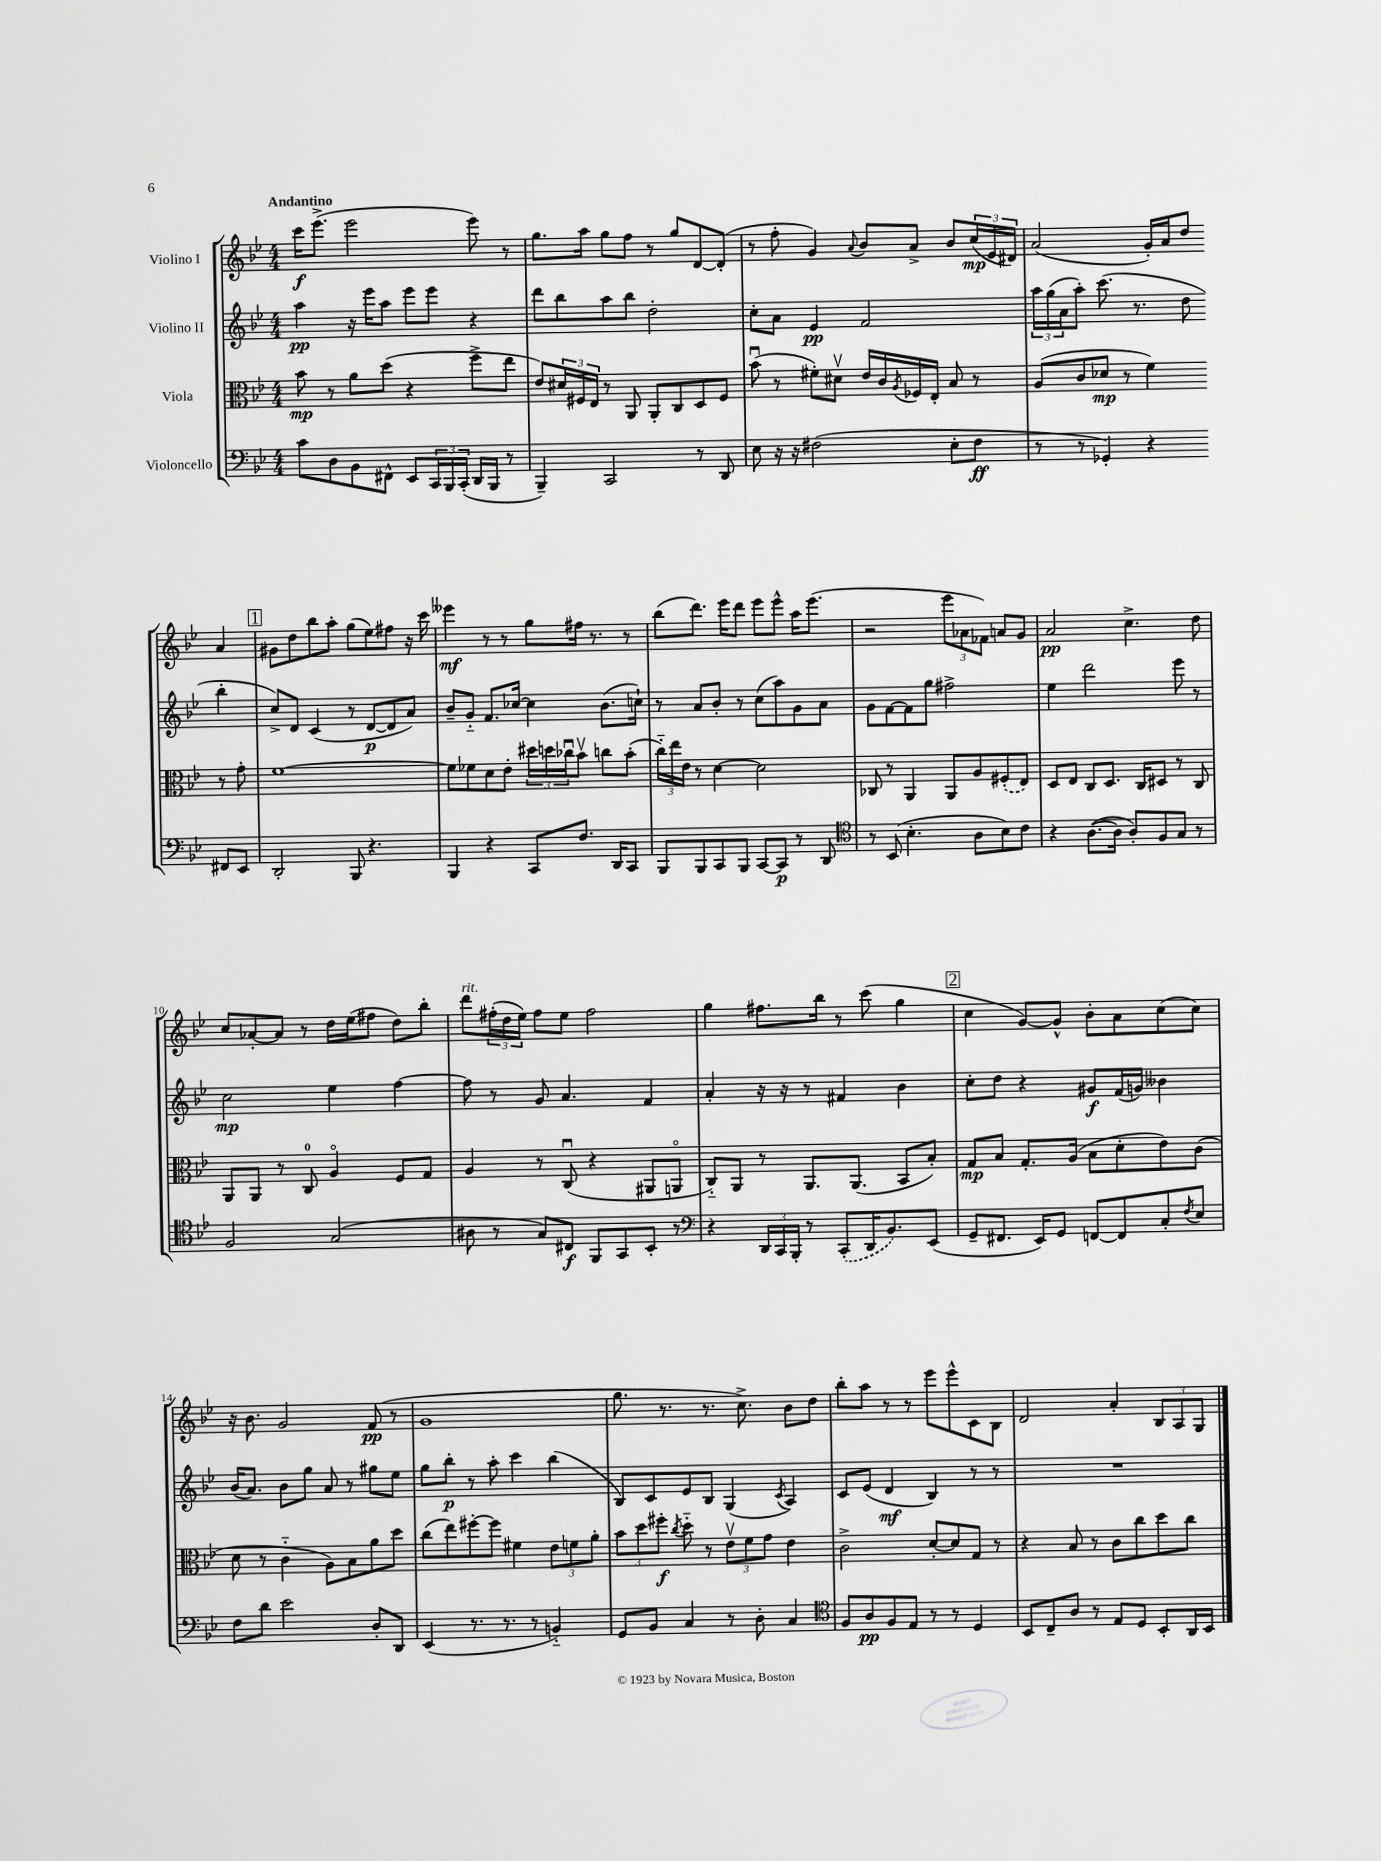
<<
\new StaffGroup <<
\new Staff = "s0" \with { instrumentName = "Violino I" } {
    \clef treble \key bes \major \numericTimeSignature \time 4/4 \tempo "Andantino"
    c'''16\f ees'''8.->( ees'''2 ees'''8) r8 |
    g''8. a''16 g''8 f''8 r8 g''8 d'8~ d'8-.( |
    r8 f''8-. g'4) \appoggiatura { a'8 } bes'8 a'8-> bes'8 \tuplet 3/2 { c''16\mp( ees'16 dis'16) } |
    a'2( g'16-.) a'16 d''8 a'4 |
    \mark \markup { \box "1" } gis'8 d''8 bes''8 a''8-. g''8( ees''8) fis''8 r16 c'''16 |
    eeses'''4\mf r8 r8 g''8 fis''16 r8. r8 |
    bes''8( d'''8.) ees'''16 d'''8 ees'''8 ees'''8-^ a''16 ees'''8.( |
    r2 \tuplet 3/2 { ees'''8 aes'8 fes'8) } a'8 g'8 |
    a'2\pp c''4.-> d''8 |
    c''8 aes'8~-. aes'8 r8 d''16 ees''16( fis''8 d''8) bes''8-. |
    d'''8^\markup { \italic "rit." } \tuplet 3/2 { fis''16-.( d''16 ees''16) } fis''8 ees''8 fis''2 |
    g''4 fis''8. bes''16 r8 c'''8( g''4 |
    \mark \markup { \box "2" } c''4 g'8~) g'8-^ bes'8-. a'8 c''8( c''8) |
    r16 bes'8. g'2 f'8\pp( r8 |
    g'1 |
    g''8. r8. r8. c''8.->) bes'8 d''8 |
    bes''8-. a''8 r8 r8 ees'''8 ees'''8-^ c'8 bes8 |
    d'2 a'4-. \tuplet 3/2 { bes8 a8 g8 } \bar "|." |
}
\new Staff = "s1" \with { instrumentName = "Violino II" } {
    \clef treble \key bes \major \numericTimeSignature \time 4/4
    a''4\pp r16 ees'''16 a''8 ees'''8 ees'''8 r4 |
    d'''8 bes''8 a''8 bes''8 d''2-. |
    c''8-. a'8 ees'4\pp f'2 |
    \tuplet 3/2 { a''16 g''16( a'16 } a''8-.) c'''8.( r8. d''8 bes''4-. |
    \mark \markup { \box "1" } c''8->) d'8 c'4( r8 d'8~\p d'8 a'8) |
    bes'8-- g'8-_ f'8. ces''16~ ces''4 bes'8.( c''16-!) |
    r8 a'8 bes'8-. r8 c''8( a''8) g'8 a'8 |
    g'8 f'8~ f'8 g''8 fis''2-> |
    ees''4 d'''2 ees'''8 r8 |
    c''2\mp ees''4 f''4~ |
    f''8 r8 g'8 a'4. f'4 |
    a'4-. r16 r16 r8 fis'4 bes'4 |
    \mark \markup { \box "2" } c''8-. d''8 r4 gis'8\f f'16( g'16) beses'4 |
    bes'16( a'8.) bes'8 g''8 a'8 r8 gis''8 ees''8 |
    g''8 bes''8-.\p r8 a''8-. c'''4 bes''4( |
    bes8) c'8 ees'8 bes8 g4( \acciaccatura { c'8 } a4) |
    c'8 ees'8( d'4\mf bes4) r8 r8 |
    R1 \bar "|." |
}
\new Staff = "s2" \with { instrumentName = "Viola" } {
    \clef alto \key bes \major \numericTimeSignature \time 4/4
    bes'8\mp r8 a'8 d''8( r4 f''8-> ees''8 |
    ees'8) \tuplet 3/2 { dis'16 fis16 ees16 } r8 a,8 a,8-. c8 d8 fis8 |
    bes'8\downbow( r8 fis'8-.) dis'8\upbow ees'16 c'16 \acciaccatura { a8 } fes16 ees16-. bes8 r8 |
    a8( c'8 des'8\mp r8 f'4) r8 g'8-. |
    \mark \markup { \box "1" } f'1~ |
    f'8 fes'8 d'8 ees'8-. \tuplet 3/2 { dis''16 d''16 ces''16\downbow } bes'8\upbow c''8 bes'8-.( |
    \tuplet 3/2 { c''16-_) ees''16 ees'16 } r8 d'4~ d'2 |
    ces8 r8 a,4 a,8 a8 \once \slurDashed fis8-.( ees8) |
    d8 ees8 c8 d8. c16 dis8 r8 c8 |
    a,8 a,8 r8 c8-0 a4\flageolet f8 g8 |
    a4 r8 c8\downbow( r4 ais,8 a,8\flageolet |
    c8-_) a,8 r8 a,8. a,8.( bes,8 bes8-.) |
    \mark \markup { \box "2" } g8\mp bes8 g8.-. a16( bes8 d'8-. ees'8) c'8( |
    d'8 r8 c'4-_ a8) bes8 a'8 d''8 |
    c''8( ees''8) fis''8~-. fis''8 fis'4 \tuplet 3/2 { ees'8 f'8 a'8-. } |
    \tuplet 3/2 { bes'8 d''8 fis''8-.\f } \acciaccatura { c''8 } d''8-_ r8 \tuplet 3/2 { ees'8\upbow f'8 g'8 } ees'4 |
    c'2-> d'8~-. d'8 g8 r8 |
    r4 bes8 r8 c'8 c''8 d''8 c''8 \bar "|." |
}
\new Staff = "s3" \with { instrumentName = "Violoncello" } {
    \clef bass \key bes \major \numericTimeSignature \time 4/4
    c'8 d8 bes,8 fis,8-^ ees,8 \tuplet 3/2 { c,16 bes,,16 c,16-.( } d,16 bes,,16 r8 |
    bes,,4--) c,2 r8 d,8 |
    ees8 r16 r16 fis2( ees8-. fis8\ff |
    r8 r8 ges,4-.) r4 fis,8 ees,8 |
    \mark \markup { \box "1" } d,2-. bes,,8 r4. |
    bes,,4 r4 c,8 f8. d,16 c,8 |
    bes,,8 bes,,8 c,8 bes,,8 c,8~ c,8\p r8 d,8 |
    \clef tenor r8 bes,8( bes4.-. a8 bes8) c'8 |
    r4 a8.~( a16 a8-.) f8 g8 r8 |
    f2 g2( |
    ais8 r8 g8) cis8\f f,8 g,8 bes,8-. r8 |
    \clef bass r4 \tuplet 3/2 { d,16 c,16 bes,,16-. } r8 \once \slurDashed c,8-.( d,16 bes,8.) ees,8( |
    \mark \markup { \box "2" } g,8-- fis,8. ees,16) g,8 f,8~ f,8 c8-. \acciaccatura { f8 } ees8 |
    f8 d'8 ees'2 d8-. d,8 |
    ees,4( r8. r8. r8 b,4-_) |
    g,8 bes,8 c4 r8 d8-. c4 |
    \clef tenor f8 a8\pp f8 ees8 r8 r8 d4 |
    bes,8 c8-- a8 r8 ees8 d8 bes,8-. a,16 bes,16 \bar "|." |
}
>>
>>
